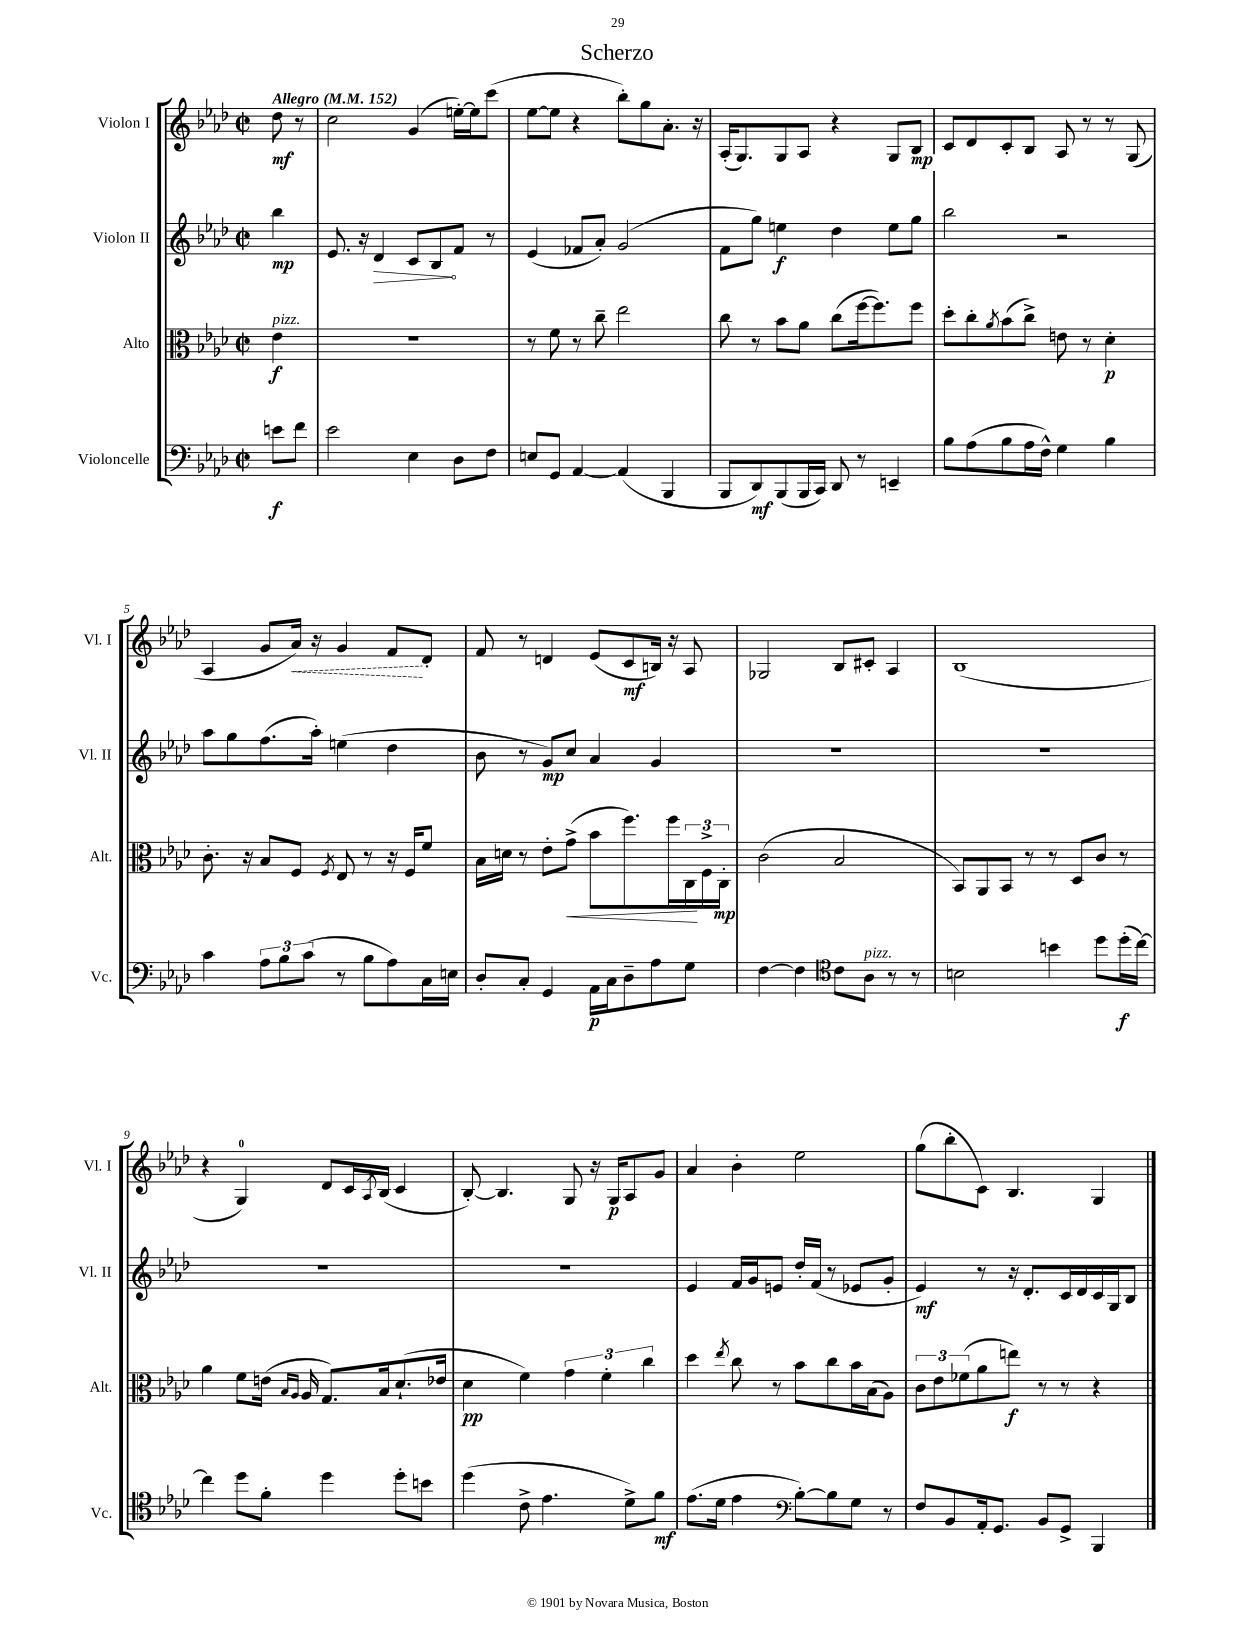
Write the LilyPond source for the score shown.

\header { title = "Scherzo" }
<<
\new StaffGroup <<
\new Staff = "s0" \with { instrumentName = "Violon I" shortInstrumentName = "Vl. I" } {
    \clef treble \key aes \major \defaultTimeSignature \time 2/2 \partial 4 \tempo "Allegro" 4 = 152
    des''8\mf r8 |
    c''2 g'4( e''16~-.) e''16 c'''8( |
    ees''8~ ees''8 r4 bes''8-.) g''8 aes'8.-. r16 |
    aes16-.( g8.) g8 aes8 r4 g8 bes8\mp |
    c'8 des'8 c'8-. bes8 aes8 r8 r8 g8( |
    aes4 g'8 \once \override Hairpin.style = #'dashed-line aes'16\<) r16 g'4 f'8\! des'8-. |
    f'8 r8 d'4 ees'8( c'8\mf b16) r16 aes8 |
    ges2 bes8 cis'8-. aes4 |
    bes1( |
    r4 g4-0) des'8 c'16 \acciaccatura { aes8 } bes16( c'4 |
    bes8~-.) bes4. g8 r16 g16\p aes8 g'8 |
    aes'4 bes'4-. ees''2 |
    g''8( bes''8-. c'8) bes4. g4 \bar "|." |
}
\new Staff = "s1" \with { instrumentName = "Violon II" shortInstrumentName = "Vl. II" } {
    \clef treble \key aes \major \defaultTimeSignature \time 2/2 \partial 4
    bes''4\mp |
    ees'8. r16 \once \override Hairpin.circled-tip = ##t des'4\> c'8 bes8\! f'8 r8 |
    ees'4( fes'8 aes'8-.) g'2( |
    f'8 g''8) e''4\f des''4 e''8 g''8 |
    bes''2 r2 |
    aes''8 g''8 f''8.( aes''16-.) e''4( des''4 |
    bes'8 r8 g'8\mp) c''8 aes'4 g'4 |
    R1 |
    R1 |
    R1 |
    R1 |
    ees'4 f'16 g'16 e'8 des''16-. f'16( r8 ees'8 g'8-. |
    ees'4\mf) r8 r16 des'8.-. c'16 des'16 c'16 g16 bes8 \bar "|." |
}
\new Staff = "s2" \with { instrumentName = "Alto" shortInstrumentName = "Alt." } {
    \clef alto \key aes \major \defaultTimeSignature \time 2/2 \partial 4
    ees'4\f^\markup { \italic "pizz." } |
    r1 |
    r8 f'8 r8 c''8-- ees''2 |
    c''8 r8 bes'8 aes'8 c''8( f''16~ f''8.) f''8 |
    des''8-. c''8-. \acciaccatura { aes'8 } bes'8( c''8->) e'8 r8 des'4-.\p |
    c'8.-. r16 bes8 f8 \acciaccatura { f8 } ees8 r8 r16 f16 f'8 |
    bes16 d'16 r8 ees'8-. g'8->\<( bes'8 f''8.) f''16 \tuplet 3/2 { c16\! f16-> c16-.\mp } |
    c'2( bes2 |
    bes,8) aes,8 bes,8 r8 r8 des8 c'8 r8 |
    aes'4 f'8 e'16( \grace { bes16 aes16 } aes16 g8.) bes16 des'8.-!( ees'16 |
    des'4\pp f'4) \tuplet 3/2 { g'4 f'4-. c''4 } |
    des''4 \acciaccatura { ees''8 } c''8 r8 bes'8 c''8 bes'16 bes16( aes8) |
    \tuplet 3/2 { c'8 ees'8 fes'8( } aes'8 e''8\f) r8 r8 r4 \bar "|." |
}
\new Staff = "s3" \with { instrumentName = "Violoncelle" shortInstrumentName = "Vc." } {
    \clef bass \key aes \major \defaultTimeSignature \time 2/2 \partial 4
    e'8\f f'8 |
    ees'2 ees4 des8 f8 |
    e8 g,8 aes,4~ aes,4( bes,,4 |
    bes,,8 des,8\mf) bes,,8( bes,,16 c,16) des,8 r8 e,4-- |
    bes8 aes8( bes8 aes16 f16-^) g4 bes4 |
    c'4 \tuplet 3/2 { aes8 bes8 c'8( } r8 bes8 aes8) c16 e16 |
    des8-. c8-. g,4 aes,16\p c16 des8-- aes8 g8 |
    f4~ f4 \clef tenor c'8 aes8^\markup { \italic "pizz." } r8 r8 |
    b2 b'4 des''8 des''16-.\f( c''16~) |
    c''4 des''8 f'8-. des''4 des''8-. b'8 |
    des''4( c'8-> ees'4. des'8->) f'8\mf |
    ees'8.( des'16 ees'4 \clef bass bes8~-.) bes8 g8 r8 |
    f8 bes,8 aes,16-. g,8. bes,8 g,8-> bes,,4 \bar "|." |
}
>>
>>
